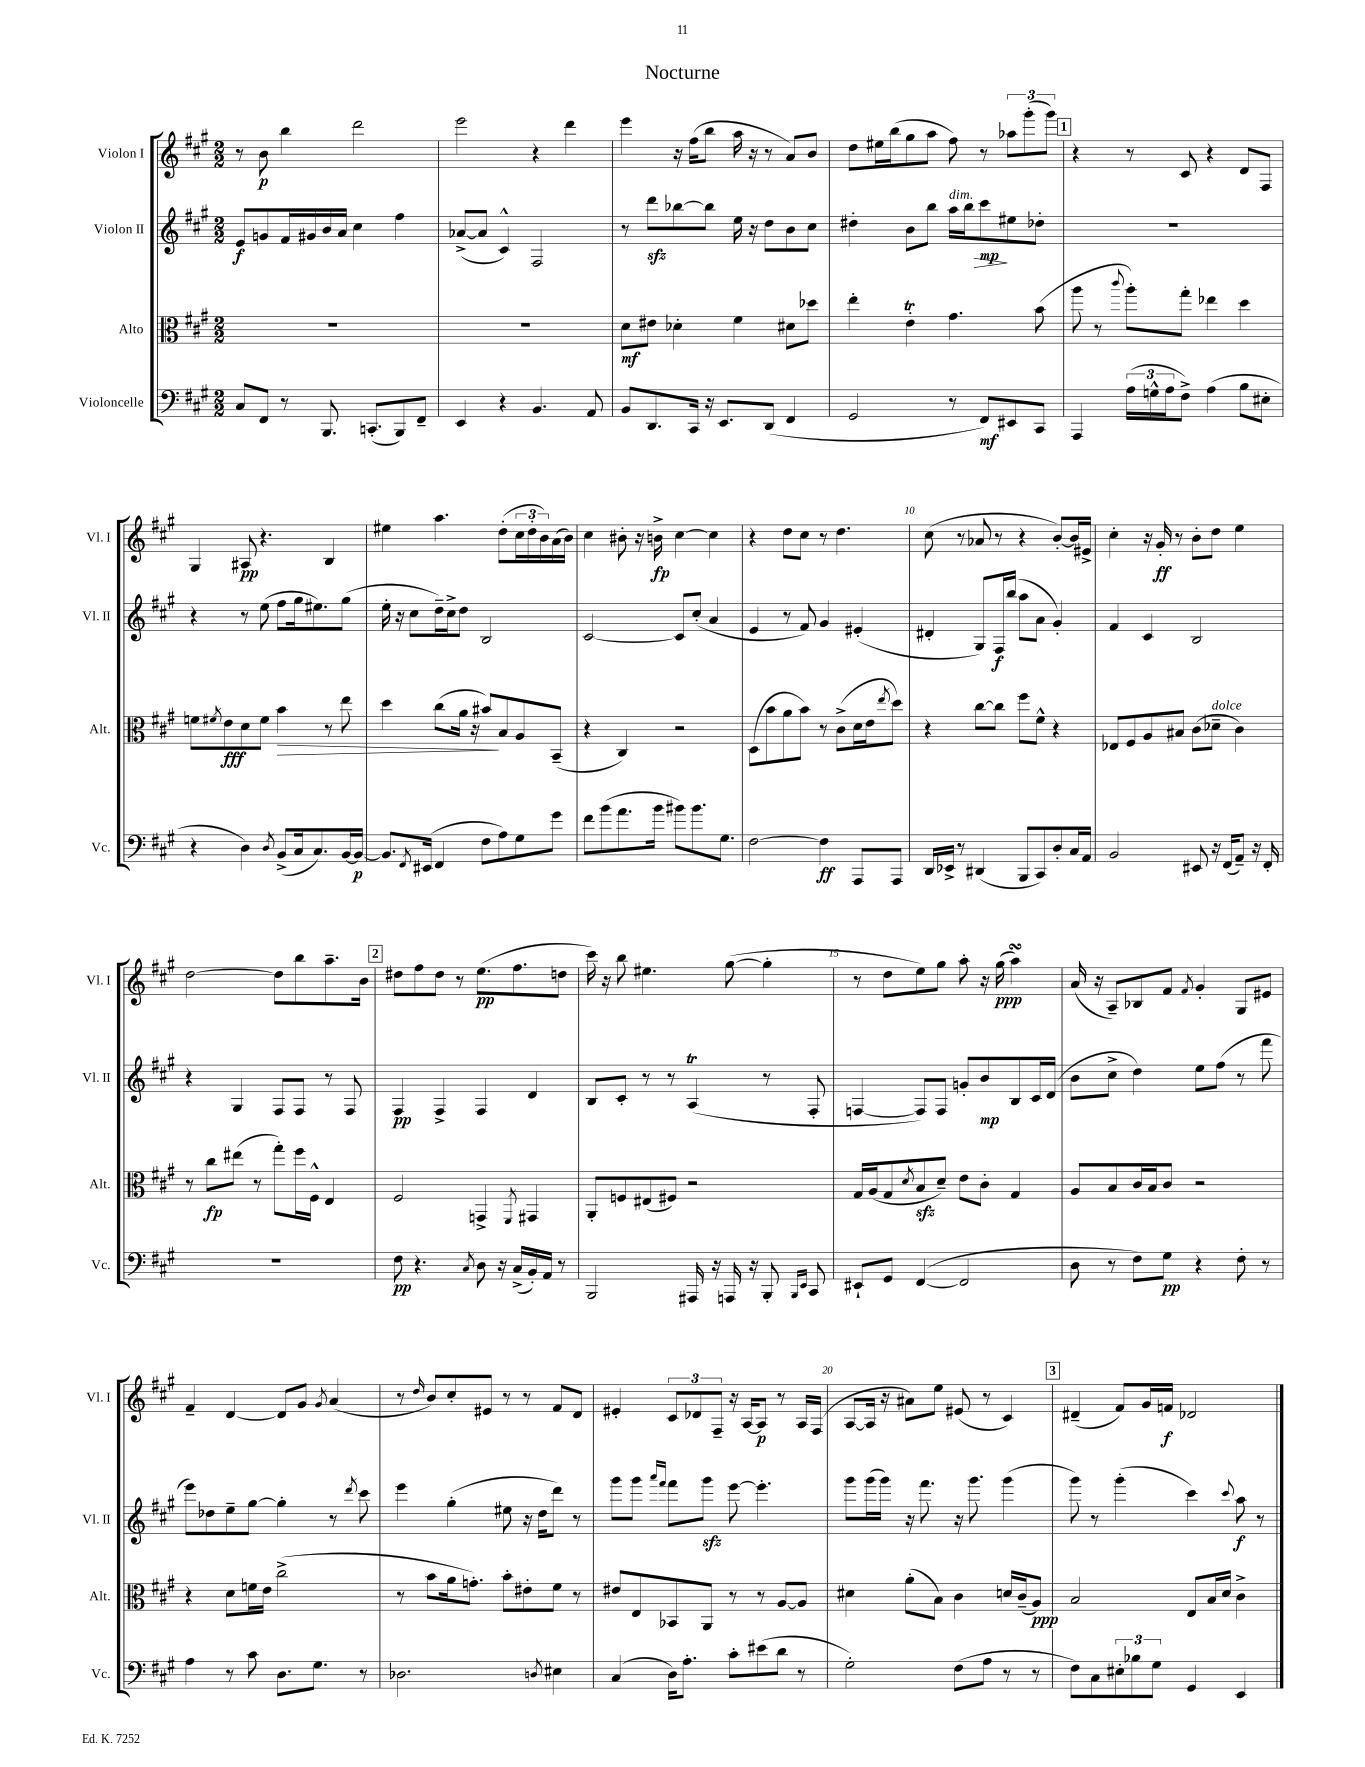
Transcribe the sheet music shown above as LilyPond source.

\header { title = "Nocturne" }
<<
\new StaffGroup <<
\new Staff = "s0" \with { instrumentName = "Violon I" shortInstrumentName = "Vl. I" } {
    \clef treble \key a \major \numericTimeSignature \time 2/2
    r8 b'8\p b''4 d'''2 |
    e'''2 r4 d'''4 |
    e'''4 r16 fis''16( b''8 a''16 r16 r8 a'8) b'8 |
    d''8 eis''16 b''16( gis''8 a''8 fis''8) r8 \tuplet 3/2 { aes''8 gis'''8-.( gis'''8) } |
    \mark \markup { \box "1" } r4 r8 cis'8 r4 d'8 fis8 |
    gis4 ais8\pp r4. b4 |
    eis''4 a''4. d''8-.( \tuplet 3/2 { cis''16 d''16-. b'16) } a'16( b'16) |
    cis''4 bis'8-. r16 b'16->\fp cis''4~ cis''4 |
    r4 d''8 cis''8 r8 d''4. |
    cis''8( r8 aes'8 r8 r4 b'8~-.) b'16 eis'16-> |
    cis''4-. r16 gis'16-.\ff r8 b'8-. d''8 e''4 |
    d''2~ d''8 b''8 a''8.-- b'16 |
    \mark \markup { \box "2" } dis''8 fis''8 dis''8 r8 e''8.\pp( fis''8. d''8 |
    cis'''16) r16 b''8 eis''4. gis''8~( gis''4-. |
    r8 d''8 e''8) gis''8 a''8-. r16 gis''16\ppp( a''4\turn) |
    a'16( r16 a8--) bes8 fis'8 \acciaccatura { fis'8 } gis'4-. gis8 eis'8 |
    fis'4-- d'4~ d'8 gis'8 \acciaccatura { gis'8 } a'4( |
    r8 \grace { d''16 } b'8) cis''8-. eis'8 r8 r8 fis'8 d'8 |
    eis'4-. \tuplet 3/2 { cis'8 des'8 fis8-- } r16 a16~ a8\p r8 a16 fis16( |
    a8~ a16 r16 ais'8) e''8 eis'8( r8 cis'4) |
    \mark \markup { \box "3" } dis'4--( fis'8) gis'16 f'16\f des'2 \bar "|." |
}
\new Staff = "s1" \with { instrumentName = "Violon II" shortInstrumentName = "Vl. II" } {
    \clef treble \key a \major \numericTimeSignature \time 2/2
    e'8\f g'8 fis'16 gis'16 b'16 a'16 cis''4 fis''4 |
    aes'8~->( aes'8 cis'4-^) fis2 |
    r8 d'''8\sfz bes''8~ bes''8 e''16 r16 d''8 b'8 cis''8 |
    dis''4-. b'8 b''8 a''16\>^\markup { \italic "dim." } b''16 cis'''8\mp\! eis''8 des''8-. |
    \mark \markup { \box "1" } R1 |
    r4 r8 e''8( fis''8 gis''16 eis''8.) gis''8( |
    e''16-. r16 cis''8 d''16--) cis''16-> d''8 b2 |
    cis'2~ cis'8 cis''8-.( a'4 |
    e'4 r8 fis'8) gis'4 eis'4-.( |
    dis'4-. gis8) fis16\f b''16( a''8 a'8 gis'4-.) |
    fis'4 cis'4 b2 |
    r4 gis4 fis8 fis8 r8 fis8 |
    \mark \markup { \box "2" } fis4\pp fis4-> fis4 d'4 |
    b8 cis'8-. r8 r8 a4\trill( r8 fis8-. |
    f4~ f8) f8 g'8-. b'8\mp b8 cis'16 d'16( |
    b'8 cis''8-> d''4) e''8 fis''8( r8 fis'''8 |
    e'''8) des''8 e''8-- gis''8~ gis''4-. r8 \acciaccatura { d'''8 } cis'''8 |
    e'''4 gis''4-.( eis''8 r16 d''16 d'''8) r8 |
    gis'''8 gis'''8 \grace { a'''16 fis'''16 } fis'''8 gis'''8\sfz e'''8~ e'''4.-. |
    gis'''8 gis'''16( gis'''16) r16 fis'''8. r16 gis'''8. gis'''4( |
    \mark \markup { \box "3" } gis'''8) r8 gis'''4-.( cis'''4) \appoggiatura { cis'''8 } a''8\f r8 \bar "|." |
}
\new Staff = "s2" \with { instrumentName = "Alto" shortInstrumentName = "Alt." } {
    \clef alto \key a \major \numericTimeSignature \time 2/2
    R1 |
    R1 |
    d'8\mf eis'8 des'4-. fis'4 dis'8 des''8 |
    e''4-. e'4-.\trill gis'4. b'8( |
    \mark \markup { \box "1" } a''8 r8 \appoggiatura { cis'''8 } a''8-.) gis''8-. ees''4 d''4 |
    f'8 \acciaccatura { fis'8 } e'8\fff d'8 fis'8 b'4\> r8 e''8 |
    d''4 cis''8( a'16 r16 bis'8\!) b8 a8 b,8--( |
    r4 cis4) r2 |
    d8( b'8 a'8 b'8) r8 cis'8->( d'16 e'16 \acciaccatura { e''8 } d''8) |
    r4 cis''8~ cis''8 fis''8 fis'8-^ r4 |
    ees8 fis8 a8 bis8 cis'8( des'8--^\markup { \italic "dolce" } cis'4) |
    r8 cis''8\fp eis''8( r8 gis''8-.) fis''16 fis16-^ e4 |
    \mark \markup { \box "2" } fis2 g,4-> \acciaccatura { fis,8 } gis,4 |
    a,8-. f8 eis8( fis8) r2 |
    gis16 a16( gis8 \acciaccatura { d'8 } b8\sfz d'8--) e'8 cis'8-. gis4 |
    a8 b8 cis'16 b16 cis'8 r2 |
    r4 d'8 f'16 e'16 cis''2->( |
    r8 b'8 a'16 g'8.-.) b'8-. eis'8-. fis'8 r8 |
    eis'8 e8 bes,8 a,8 r8 r8 a8~ a8 |
    dis'4 a'8-.( b8) cis'4 d'16 cis'16--( a8\ppp) |
    \mark \markup { \box "3" } b2 e8 b16 d'16 cis'4-> \bar "|." |
}
\new Staff = "s3" \with { instrumentName = "Violoncelle" shortInstrumentName = "Vc." } {
    \clef bass \key a \major \numericTimeSignature \time 2/2
    cis8 fis,8 r8 b,,8. c,8.-.( b,,8) fis,8-- |
    e,4 r4 b,4. a,8 |
    b,8 d,8. cis,16 r16 e,8. d,8( fis,4 |
    gis,2 r8 fis,8\mf) eis,8 cis,8 |
    \mark \markup { \box "1" } a,,4 \tuplet 3/2 { a16( g16-^ a16 } fis8->) a4( b8 eis8-. |
    r4 d4) \acciaccatura { d8 } b,8->( cis16 cis8.) b,16~ b,16~\p |
    b,8. \acciaccatura { fis,8 } eis,16( fis,4 fis8 a8) gis8 gis'8 |
    fis'8 b'8( a'8. b'16 bis'8) bis'8. gis8. |
    fis2~ fis4\ff a,,8 a,,8 |
    d,16 ees,16-> r8 dis,4( b,,8 cis,8) d8-. cis16 a,16 |
    b,2 eis,8 r16 fis,16( a,8--) r16 fis,16-. |
    R1 |
    \mark \markup { \box "2" } fis8\pp r4. \acciaccatura { cis8 } d8 r16 cis16->( b,16-.) a,16 r8 |
    b,,2 ais,,16 r16 a,,16 r16 b,,8-. \grace { b,,16 e,16 } cis,8 |
    eis,8-! gis,8 fis,4~( fis,2 |
    d8 r8 fis8) gis8\pp r4 fis8-. r8 |
    a4 r8 cis'8 d8. gis8. r8 |
    des2. \acciaccatura { d8 } eis4 |
    cis4( d16) a8.-. cis'8-. eis'8( d'8 r8 |
    gis2-.) fis8( a8 r8 r8 |
    \mark \markup { \box "3" } fis8) cis8 \tuplet 3/2 { eis8-. bes8 gis8 } gis,4 e,4 \bar "|." |
}
>>
>>
\layout { \context { \Score \override BarNumber.break-visibility = ##(#f #t #t) barNumberVisibility = #(every-nth-bar-number-visible 5) } }
